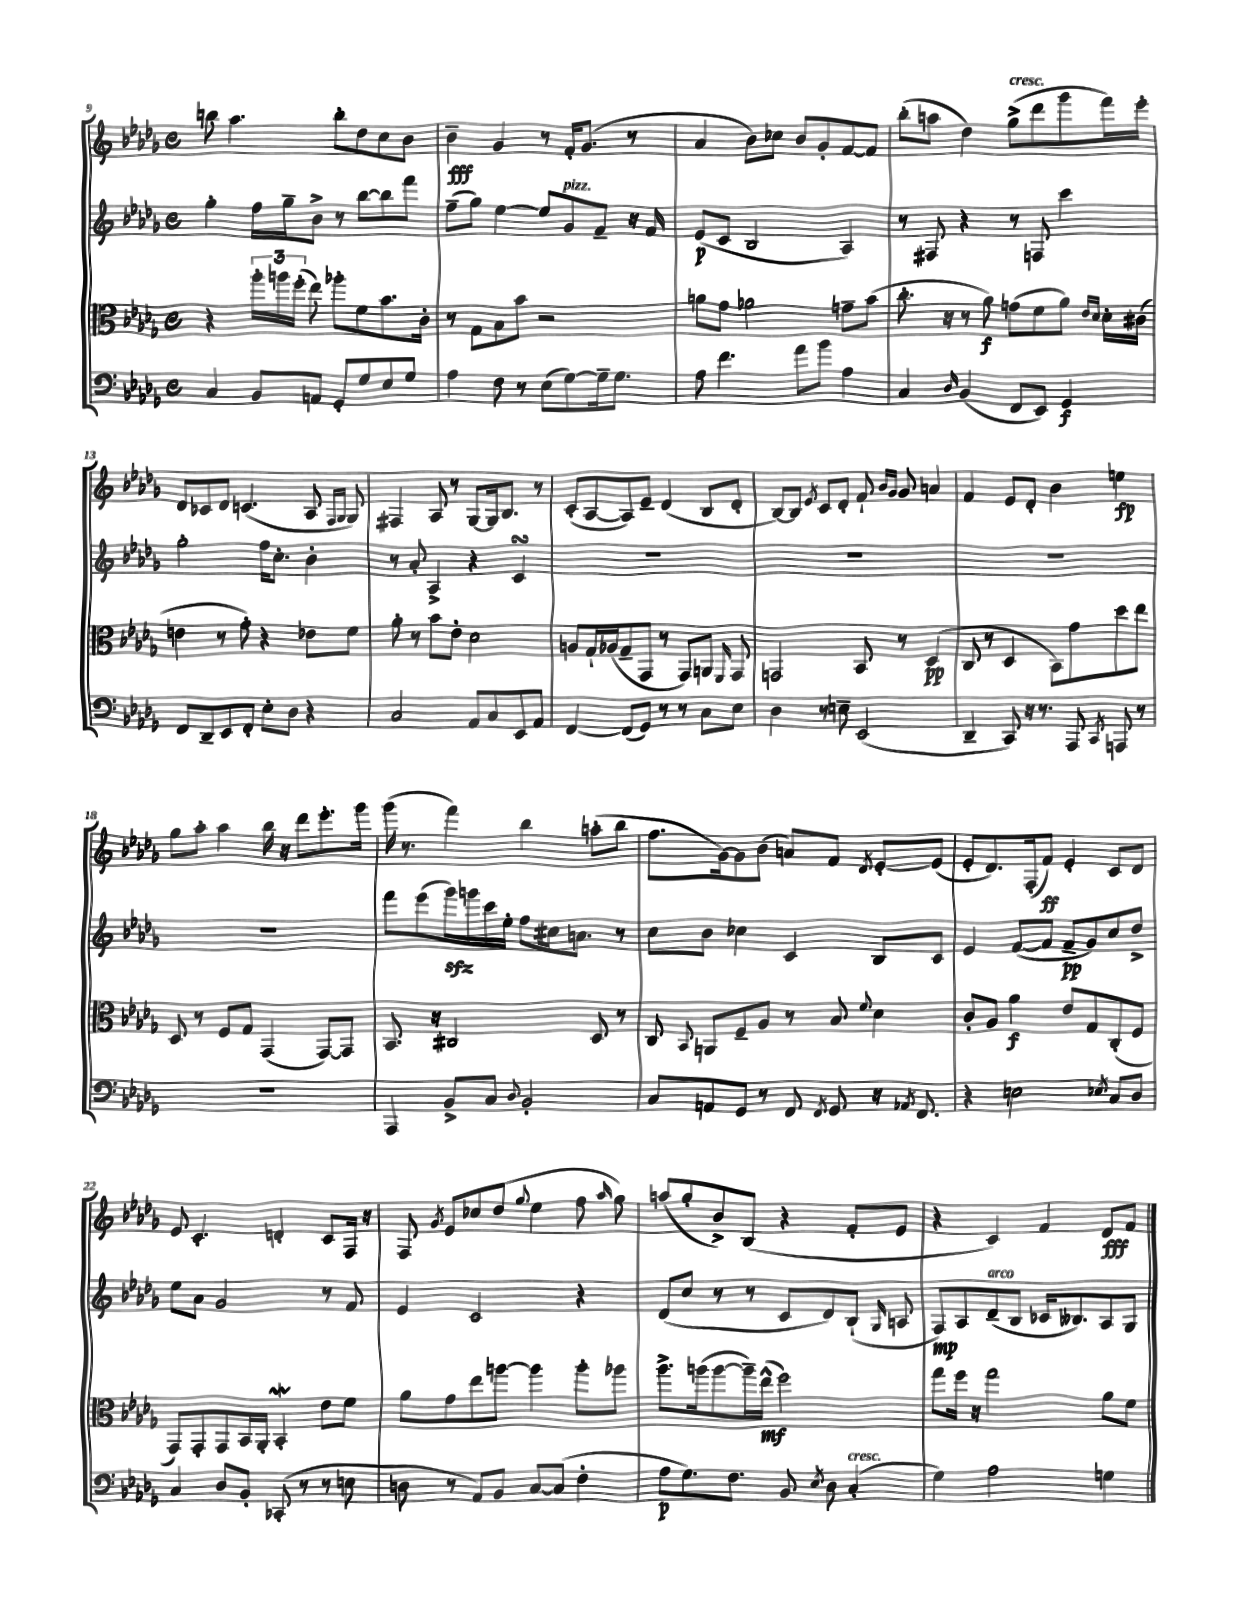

**kern	**dynam	**kern	**dynam	**kern	**dynam	**kern	**dynam
*part4	*part4	*part3	*part3	*part2	*part2	*part1	*part1
*staff4	*staff4	*staff3	*staff3	*staff2	*staff2	*staff1	*staff1
*clefF4	*	*clefC3	*	*clefG2	*	*clefG2	*
*k[b-e-a-d-g-]	*	*k[b-e-a-d-g-]	*	*k[b-e-a-d-g-]	*	*k[b-e-a-d-g-]	*
*M4/4	*	*M4/4	*	*M4/4	*	*M4/4	*
*met(c)	*	*met(c)	*	*met(c)	*	*met(c)	*
=9	=9	=9	=9	=9	=9	=9	=9
4C/	.	4r	.	4gg-'\	.	8bbn\	.
.	.	.	.	.	.	4.aa-\	.
8BB-/L	.	24aa-'\LL	.	16ff\LL	.	.	.
.	.	24aan\	.	.	.	.	.
.	.	.	.	16gg-~\J	.	.	.
.	.	(24ff'\JJ	.	.	.	.	.
8AAn/J	.	8ee-\)	.	8b-^\J	.	.	.
8GG-'/L	.	8aa-X'\L	.	8r	.	8bb'\L	.
8G-/	.	8f\	.	[8bb-\L	.	8dd-\	.
8E-/	.	8.b-\	.	8bb-\]	.	8cc\	.
8G-/J	.	.	.	8fff\J	.	8b-\J	.
.	.	16c'\Jk	.	.	.	.	.
=10	=10	=10	=10	=10	=10	=10	=10
4A-\	.	8r	.	(8ff~\L	.	4b-~\	fff
.	.	8G-\L	.	8gg-\J)	.	.	.
8F\	.	8B-\	.	[4ee-\	.	4g-/	.
8r	.	8b-\J	.	.	.	.	.
(8E-\L	.	2r	.	8ee-/L]	.	8r	.
!	!	!	!	!LO:TX:a:i:t=pizz.	!	!	!
[8G-\)	.	.	.	8g-/	.	16f'/KL	.
.	.	.	.	.	.	(8.g-/J	.
16G-~\k]	.	.	.	8f~/J	.	.	.
8.G-\J	.	.	.	.	.	.	.
.	.	.	.	16r	.	8r	.
.	.	.	.	16f/	.	.	.
=11	=11	=11	=11	=11	=11	=11	=11
8A-\	.	8an\L	.	(8e-/L	p	4a-/	.
4.f\	.	8g-\J	.	8c/J	.	.	.
.	.	2a-X\	.	2B-/	.	8b-\L)	.
.	.	.	.	.	.	8cc-X\J	.
8a-\L	.	.	.	.	.	8b-/L	.
8b-\J	.	.	.	.	.	8g-'/	.
4A-\	.	8gn~\L	.	4A-/)	.	[8f/	.
.	.	(8b-\J	.	.	.	8f/J]	.
=12	=12	=12	=12	=12	=12	=12	=12
4C/	.	8.cc'\	.	8r	.	(8bb-'\L	.
.	.	.	.	8F#X/	.	8aan\J	.
.	.	16r	.	.	.	.	.
16qqD-/	.	.	.	.	.	.	.
(4BB-/	.	8r	.	4r	.	4dd-\)	.
.	.	8a-\)	f	.	.	.	.
!	!	!	!	!	!	!LO:TX:a:i:t=cresc.	!
8FF/L	.	(8gn\L	.	8r	.	(8gg-^\L	.
8EE-/J)	.	8f\	.	8Fn/	.	8ddd-\	.
4GG-/	f	8a-\J)	.	4ccc\	.	8ggg-\	.
.	.	16qqe-/LL	.	.	.	.	.
.	.	16qqd-/JJ	.	.	.	.	.
.	.	16d-'\LL	.	.	.	16fff\L)	.
.	.	(16c#X\JJ	.	.	.	16eee-'\JJ	.
!!LO:LB:g=z
=13	=13	=13	=13	=13	=13	=13	=13
8FF/L	.	4en\	.	2gg-'\	.	8d-/L	.
8DD-~/	.	.	.	.	.	8c-X/	.
8EE-/	.	8r	.	.	.	8d-/J	.
8FF'/J	.	8g-'\)	.	.	.	(4.cn/	.
8E-'\L	.	4r	.	16ff\KL	.	.	.
.	.	.	.	8.cc'\J	.	.	.
8D-\J	.	.	.	.	.	.	.
4r	.	8e-X\L	.	4b-'\	.	8A-/	.
.	.	.	.	.	.	16qqF/LL	.
.	.	.	.	.	.	16qqG-/JJ	.
.	.	8f\J	.	.	.	8G-/)	.
=14	=14	=14	=14	=14	=14	=14	=14
2C/	.	8a-'\	.	8r	.	4F#X/	.
.	.	8r	.	8a-'/	.	.	.
.	.	8b-\L	.	4A-^/	.	8A-/	.
.	.	8e-'\J	.	.	.	8r	.
8AA-/L	.	2d-\	.	4r	.	[8G-/L	.
8C/	.	.	.	.	.	16G-/k]	.
.	.	.	.	.	.	8.B-/J	.
8EE-/	.	.	.	4csSsS/	.	.	.
8AA-/J	.	.	.	.	.	8r	.
=15	=15	=15	=15	=15	=15	=15	=15
[4FF/	.	8An/L	.	1r	.	(8c'/L	.
.	.	16G-`/L	.	.	.	[8A-/	.
.	.	(16A-X/J	.	.	.	.	.
(8FF/L]	.	8G-~/	.	.	.	8A-/])	.
8GG-/J)	.	8GG-/J	.	.	.	8e-~/J	.
8r	.	8r	.	.	.	(4d-/	.
8r	.	8GG-/L)	.	.	.	.	.
8C\L	.	8AAn/J	.	.	.	8B-/L	.
.	.	16qqFF/	.	.	.	.	.
8E-\J	.	8GG-/	.	.	.	8d-'/J	.
=16	=16	=16	=16	=16	=16	=16	=16
4D-\	.	2GGn/	.	1r	.	[8B-/L)	.
.	.	.	.	.	.	8B-/J]	.
.	.	.	.	.	.	8qe-/	.
8r	.	.	.	.	.	8c/L	.
8En~\	.	.	.	.	.	8d-'/J	.
(2EE-/	.	8BB-/	.	.	.	8f`/	.
.	.	.	.	.	.	16qqb-/LL	.
.	.	.	.	.	.	16qqg-/JJ	.
.	.	8r	.	.	.	8g-/	.
.	.	(4D-/	pp	.	.	4an/	.
=17	=17	=17	=17	=17	=17	=17	=17
4DD-~/	.	8C/	.	1r	.	4f/	.
.	.	8r	.	.	.	.	.
8CC/)	.	4D-/	.	.	.	8e-/L	.
16r	.	.	.	.	.	8d-'/J	.
8.r	.	.	.	.	.	.	.
.	.	8BB-\L)	.	.	.	4b-\	.
8AAA-/	.	8g-\	.	.	.	.	.
8qCC/	.	.	.	.	.	.	.
8AAAn/	.	8dd-\	.	.	.	4een\	fp
8r	.	8ee-\J	.	.	.	.	.
!!LO:LB:g=z
=18	=18	=18	=18	=18	=18	=18	=18
1r	.	8D-/	.	1r	.	8gg-\L	.
.	.	8r	.	.	.	8aa-'\J	.
.	.	8F/L	.	.	.	4aa-\	.
.	.	8G-/J	.	.	.	.	.
.	.	(4GG-/	.	.	.	16bb-\	.
.	.	.	.	.	.	16r	.
.	.	.	.	.	.	8ddd-\L	.
.	.	[8GG-/L)	.	.	.	8.eee-'\	.
.	.	8GG-/J]	.	.	.	.	.
.	.	.	.	.	.	16ggg-\Jk	.
=19	=19	=19	=19	=19	=19	=19	=19
4AAA-/	.	8.BB-/	.	8fff\L	.	(16ggg-\	.
.	.	.	.	.	.	8.r	.
.	.	.	.	(8eee-\	.	.	.
.	.	16r	.	.	.	.	.
8BB-^/L	.	2C#X/	.	16ggg-zz\L)	.	4fff\)	.
.	.	.	.	16gggn\	.	.	.
8C/J	.	.	.	16ccc\	.	.	.
.	.	.	.	16ee-'\JJ	.	.	.
8qqD-/	.	.	.	.	.	.	.
2BB-'/	.	.	.	8ff\L	.	4bb-\	.
.	.	.	.	16cc#X\k	.	.	.
.	.	.	.	8.an\J	.	.	.
.	.	8D-/	.	.	.	(8aan'\L	.
.	.	8r	.	8r	.	8bb-\J	.
=20	=20	=20	=20	=20	=20	=20	=20
8C/L	.	8C/	.	8cc\L	.	8.ff\L	.
.	.	8qqBB-/	.	.	.	.	.
8AAn/	.	8AAn/L	.	8b-\J	.	.	.
.	.	.	.	.	.	[16g-\k)	.
8GG-/J	.	8F~/	.	4cc-X\	.	8g-\]	.
8r	.	8A-/J	.	.	.	(8b-\J	.
8FF/	.	8r	.	4c/	.	8an/L)	.
8qFF/	.	.	.	.	.	.	.
8GG-/	.	8B-/	.	.	.	8f/J	.
.	.	8qqf/	.	.	.	8qd-/	.
16r	.	4d-\	.	8B-/L	.	[8e-'/L	.
8qAA-X/	.	.	.	.	.	.	.
8.FF/	.	.	.	.	.	.	.
.	.	.	.	8c/J	.	(8e-/J]	.
=21	=21	=21	=21	=21	=21	=21	=21
4r	.	8c'/L	.	4e-/	.	8e-'/L	.
.	.	8A-/J	.	.	.	8.d-/)	.
2En\	.	4a-\	f	([8f/L	.	.	.
.	.	.	.	.	.	(16F'/k	.
.	.	.	.	8f/J]	.	8f/J)	ff
.	.	8e-/L	.	8f~/L	pp	4e-'/	.
.	.	8G-/	.	8g-/)	.	.	.
8qE-X/	.	.	.	.	.	.	.
8C/L	.	(8C'/	.	8cc/	.	8c/L	.
8D-/J	.	8F/J	.	8dd-^/J	.	8d-/J	.
!!LO:LB:g=z
=22	=22	=22	=22	=22	=22	=22	=22
4C/	.	8GG-/L)	.	8ee-\L	.	8e-/	.
.	.	8GG-'/	.	8a-\J	.	4.c'/	.
8D-/L	.	8GG-/	.	2g-/	.	.	.
8BB-'/J	.	16BB-/L	.	.	.	.	.
.	.	16AA-'/JJ	.	.	.	.	.
(8CC-X'/	.	4BB-W'/	.	.	.	4dn'/	.
8r	.	.	.	.	.	.	.
8r	.	8e-\L	.	8r	.	8c/L	.
8En\	.	8f\J	.	8f/	.	16F/Jk	.
.	.	.	.	.	.	16r	.
=23	=23	=23	=23	=23	=23	=23	=23
8Dn\	.	8a-\L	.	4e-/	.	8F/	.
.	.	.	.	.	.	8qg-/	.
8r	.	8g-\	.	.	.	8e-/L	.
8AA-/L)	.	8ee-\	.	2c/	.	8cc-X/	.
8BB-/J	.	[8aan\J	.	.	.	(8dd-/J	.
.	.	.	.	.	.	8qqgg-/	.
[8C/L	.	4aa\]	.	.	.	4ee-\	.
(8C/J]	.	.	.	.	.	.	.
4F'\	.	8aa'\L	.	4r	.	8ff\	.
.	.	.	.	.	.	16qqaa-/	.
.	.	8aa-X\J	.	.	.	8gg-\)	.
=24	=24	=24	=24	=24	=24	=24	=24
8A-\L	p	8.aa-^\L	.	(8d-/L	.	(8aan/L	.
8.G-\)	.	.	.	8cc/J	.	8gg-'/	.
.	.	(16aan\k	.	.	.	.	.
.	.	[8aa\	.	8r	.	8b-^/)	.
8.F\J	.	.	.	.	.	.	.
.	.	16aa~\L])	.	8r	.	(8B-/J	.
.	.	(16ee-^^\JJ	mf	.	.	.	.
8BB-/	.	2ff\)	.	8c/L	.	4r	.
8qE-/	.	.	.	.	.	.	.
8D-\	.	.	.	8d-/)	.	.	.
!LO:TX:a:i:t=cresc.	!	!	!	!	!	!	!
(4C'/	.	.	.	(8B-`/J	.	8f'/L	.
.	.	.	.	16qqG-/	.	.	.
.	.	.	.	8An/	.	8e-/J	.
=25	=25	=25	=25	=25	=25	=25	=25
4G-\)	.	8gg-\L	.	8F/L)	mp	4r	.
.	.	16ff\Jk	.	8A-/	.	.	.
.	.	16r	.	.	.	.	.
!	!	!	!	!LO:TX:a:i:t=arco	!	!	!
2A-\	.	2gg-\	.	(8d-~/	.	4c/)	.
.	.	.	.	8B-/J	.	.	.
.	.	.	.	16c-X/KL	.	4f/	.
.	.	.	.	8.B--X/)	.	.	.
4Gn\	.	8a-\L	.	8A-/	.	8d-/L	fff
.	.	8f\J	.	8G-/J	.	8f/J	.
==	==	==	==	==	==	==	==
*-	*-	*-	*-	*-	*-	*-	*-
